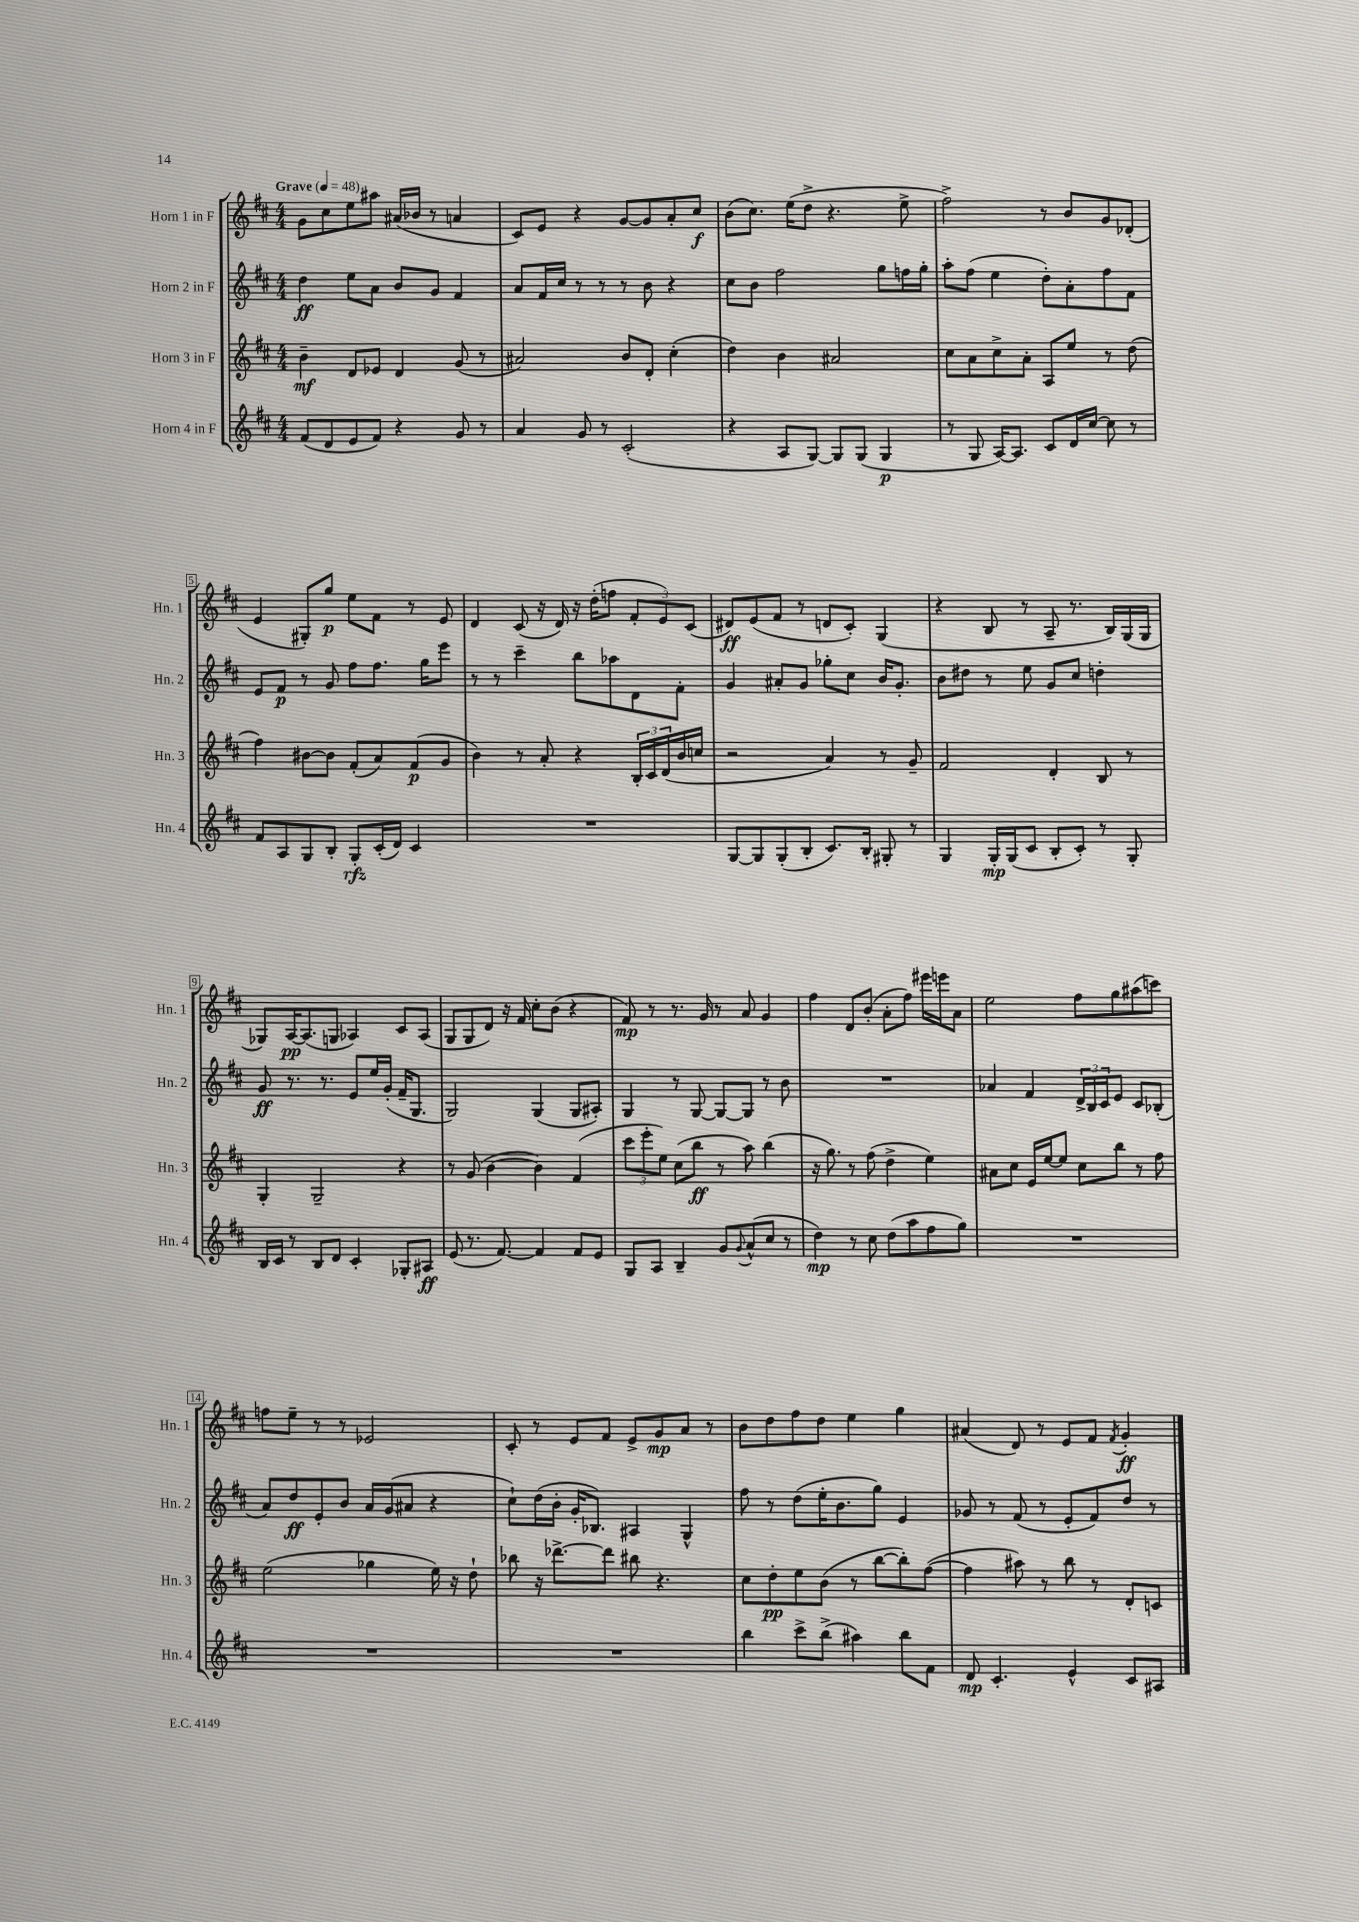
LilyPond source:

<<
\new StaffGroup <<
\new Staff = "s0" \with { instrumentName = "Horn 1 in F" shortInstrumentName = "Hn. 1" } {
    \clef treble \key d \major \numericTimeSignature \time 4/4 \tempo "Grave" 4 = 48
    g'8 cis''8 e''8 ais''8 ais'16( bes'16 r8 a'4 |
    cis'8) e'8 r4 g'8~ g'8 a'8-. cis''8\f |
    b'8( cis''8.) e''16( d''8-> r4. e''8-> |
    fis''2->) r8 b'8 g'8 des'8-.( |
    e'4 gis8-.) g''8\p e''8 fis'8 r8 e'8 |
    d'4 cis'8( r16 d'16) r16 d''16-.( f''8 \tuplet 3/2 { fis'8-. e'8) cis'8( } |
    dis'8\ff) e'8( fis'8 r8 d'8 cis'8-.) g4( |
    r4 b8 r8 a8-- r8. b16) g16( g16 |
    ges8) a16~\pp a8.( g8 aes4) cis'8 aes8( |
    g8 g8 d'8) r16 fis'16 cis''8-. b'8( r4 |
    fis'8\mp) r8 r8. g'16 r8 a'8 g'4 |
    fis''4 d'8 b'8-.( a'8-. fis''8) eis'''16 e'''16 a'8 |
    e''2 fis''8 g''8 ais''8( c'''8) |
    f''8 e''8-- r8 r8 ees'2 |
    cis'8-. r8 e'8 fis'8 e'8-> g'8\mp a'8 r8 |
    b'8 d''8 fis''8 d''8 e''4 g''4 |
    ais'4( d'8) r8 e'8 fis'8 \acciaccatura { fis'8 } g'4-.\ff \bar "|." |
}
\new Staff = "s1" \with { instrumentName = "Horn 2 in F" shortInstrumentName = "Hn. 2" } {
    \clef treble \key d \major \numericTimeSignature \time 4/4
    d''4\ff e''8 a'8 b'8 g'8 fis'4 |
    a'8 fis'16 cis''16 r8 r8 r8 b'8 r4 |
    cis''8 b'8 fis''2 g''8 f''16 g''16-. |
    a''8-. fis''8( e''4 d''8-.) a'8-. fis''8 fis'8 |
    e'8 fis'8\p r8 g'8 fis''8 fis''8. g''16 e'''8 |
    r8 r8 cis'''4-- b''8 aes''8 d'8 fis'8-. |
    g'4 ais'8-. g'8 ges''8-. cis''8 b'16 g'8.-. |
    b'8 dis''8 r8 e''8 g'8 cis''8 d''4-. |
    g'8\ff r8. r8. e'8 e''16 g'16-.( fis'16-- g8. |
    g2) g4( g8 ais8-.) |
    g4 r8 g8~ g8~ g8 r8 b'8 |
    R1 |
    aes'4 fis'4 \tuplet 3/2 { d'16-> b16 cis'16 } e'8 cis'8 bes8-.( |
    a'8) d''8\ff e'8-. b'8 a'16 g'16( ais'8 r4 |
    cis''8-!) d''16( b'16-. g'16-. bes8.) ais4 g4-^ |
    fis''8 r8 d''8( e''16-. b'8. g''8) e'4 |
    ges'8 r8 fis'8( r8 e'8-. fis'8) d''8 r8 \bar "|." |
}
\new Staff = "s2" \with { instrumentName = "Horn 3 in F" shortInstrumentName = "Hn. 3" } {
    \clef treble \key d \major \numericTimeSignature \time 4/4
    b'4--\mf d'8 ees'8 d'4 g'8( r8 |
    ais'2) b'8 d'8-. cis''4-.( |
    d''4) b'4 ais'2 |
    cis''8 a'8 cis''8-> a'8-. a8 e''8 r8 d''8( |
    fis''4) bis'8~ bis'8 fis'8-.( a'8) fis'8\p( g'8 |
    b'4) r8 a'8-. r4 \tuplet 3/2 { b16-. cis'16 d'16( } b'16 c''16 |
    r2 a'4) r8 g'8-- |
    fis'2 d'4-. b8 r8 |
    g4-. g2-- r4 |
    r8 g'8( b'4~ b'4) fis'4( |
    \tuplet 3/2 { cis'''8 e'''8-. e''8) } cis''8( b''8\ff r8 a''8) b''4( |
    r16 g''8.) r8 fis''8( d''4-> e''4) |
    ais'8 cis''8 e'16 e''16~ e''8 cis''8 b''8 r8 fis''8 |
    e''2( ges''4 e''16) r16 d''8-! |
    bes''8 r16 des'''8.~-> des'''8 bis''8 r4. |
    cis''8 d''8-.\pp e''8 b'8( r8 b''8~ b''8-.) fis''8~( |
    fis''4 ais''8) r8 b''8 r8 d'8-. c'8 \bar "|." |
}
\new Staff = "s3" \with { instrumentName = "Horn 4 in F" shortInstrumentName = "Hn. 4" } {
    \clef treble \key d \major \numericTimeSignature \time 4/4
    fis'8( d'8 e'8 fis'8) r4 g'8 r8 |
    a'4 g'8 r8 cis'2-.( |
    r4 a8 g8~) g8 g8( g4\p |
    r8 g8 a16~) a8. cis'8 d'16 cis''16~ cis''8 r8 |
    fis'8 a8 g8 b8-. g8-.\rfz cis'16-.( d'16) cis'4 |
    R1 |
    g8~ g8 g8-.( b8-. cis'8.) b16-. gis8-. r8 |
    g4 g16-.\mp g16( cis'8 b8-. cis'8-.) r8 g8-. |
    b16 cis'16 r8 b8 d'8 cis'4-. ges8-. ais8\ff |
    e'8( r8. fis'8.~) fis'4 fis'8 e'8 |
    g8 a8 b4-- g'8 \appoggiatura { g'8 } a'8-^( cis''8 r8 |
    d''4\mp) r8 cis''8 d''8( a''8 fis''8 g''8) |
    R1 |
    R1 |
    R1 |
    b''4 cis'''8-> b''8->( ais''4) b''8 fis'8 |
    d'8\mp cis'4.-. e'4-^ cis'8 ais8 \bar "|." |
}
>>
>>
\layout { \context { \Score \override BarNumber.stencil = #(make-stencil-boxer 0.1 0.3 ly:text-interface::print) } }
